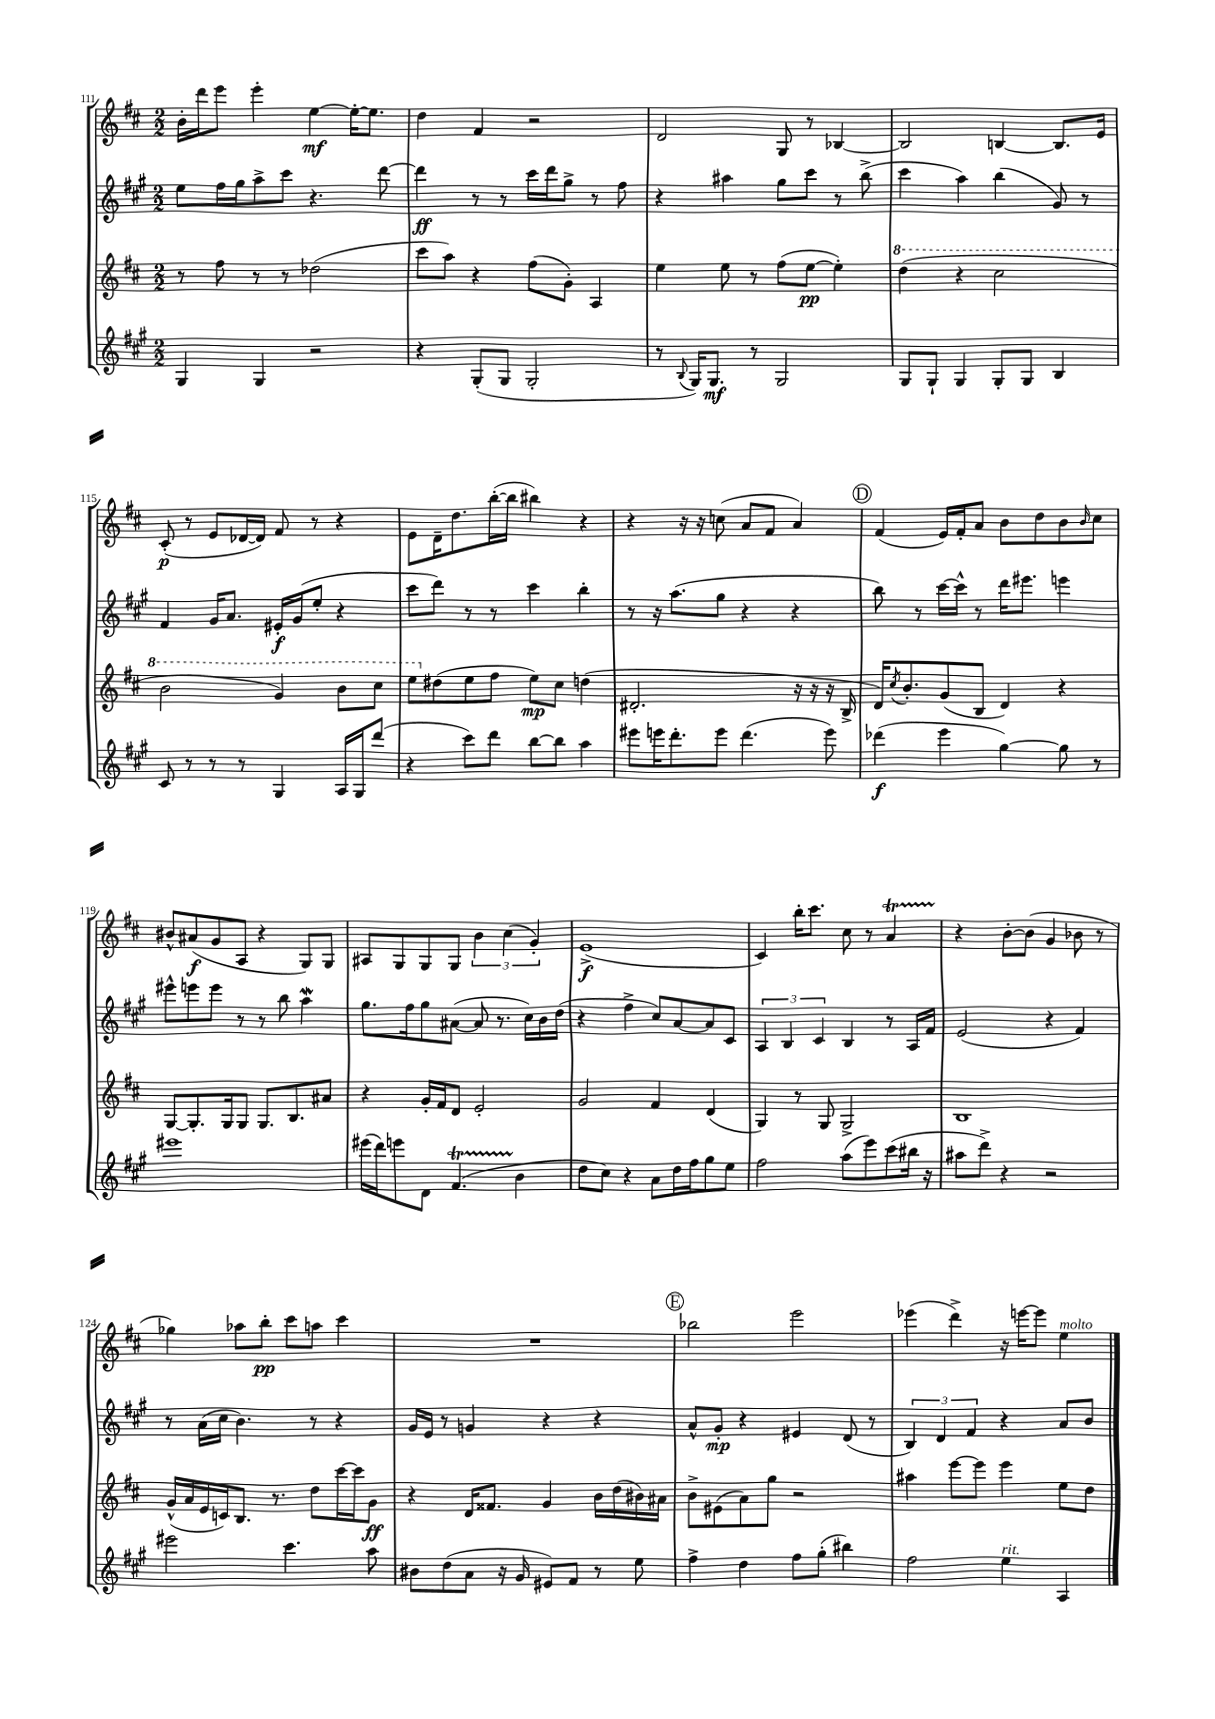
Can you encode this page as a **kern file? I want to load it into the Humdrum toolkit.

**kern	**kern	**kern	**kern
*staff4	*staff3	*staff2	*staff1
*clefG2	*clefG2	*clefG2	*clefG2
*k[f#c#g#]	*k[f#c#]	*k[f#c#g#]	*k[f#c#]
*M2/2	*M2/2	*M2/2	*M2/2
4G#	8r	8ee	16b'
.	.	.	16ddd
.	8ff#	16ff#	8eee
.	.	16gg#	.
4G#	8r	8aa^	4eee'
.	8r	8ccc#	.
2r	(2dd-	4.r	[4ee
.	.	.	16ee'_
.	.	.	8.ee]
.	.	[8ddd	.
=	=	=	=
4r	8ccc#	4ddd]	4dd
.	8aa)	.	.
(8G#'	4r	8r	4f#
8G#	.	8r	.
2G#'	(8ff#	16ccc#	2r
.	.	16ddd	.
.	8g')	8gg#^	.
.	4A	8r	.
.	.	8ff#	.
=	=	=	=
8r	4ee	4r	2d
8qqB	.	.	.
16G#)	.	.	.
8.G#	.	.	.
.	8ee	4aa#	.
8r	8r	.	.
2G#	(8ff#	8gg#	8G
.	[8ee	8ccc#	8r
.	4ee'])	8r	[4B-
.	.	(8bb^	.
=	=	=	=
8G#	(4ddd	4ccc#	2B-]
8G#`	.	.	.
4G#	4r	4aa)	.
8G#'	2ccc#	(4bb	[4B
8G#	.	.	.
4B	.	8g#)	8.B]
.	.	8r	.
.	.	.	16e
=	=	=	=
8c#	2bb	4f#	(8c#'
8r	.	.	8r
8r	.	16g#	8e
.	.	8.a	.
8r	.	.	[16d-
.	.	.	16d-])
4G#	4gg)	16e#'	8f#
.	.	(16g#	.
.	.	8ee'	8r
16A	8bb	4r	4r
16G#	.	.	.
(8ddd	8ccc#	.	.
=	=	=	=
4r	8eee	8ccc#	8e
.	(8dd#	8ddd)	16d~
.	.	.	8.dd
8ccc#)	8ee	8r	.
8ddd	8ff#	8r	([16bb'
.	.	.	16bb]
[8bb	8ee)	4ccc#	4bb#)
8bb]	8cc#	.	.
4aa	(4dd	4bb'	4r
=	=	=	=
8eee#	2.d#'	8r	4r
16eee	.	16r	.
8.ddd'	.	(8.aa	.
.	.	.	16r
.	.	.	16r
8eee	.	8gg#	(8cc
(4.ddd	.	4r	8a
.	.	.	8f#
.	16r	4r	4a)
.	16r	.	.
8eee)	16r	.	.
.	16B^	.	.
=	=	=	=
(4ddd-	16d)	8bb)	(4f#
.	8qcc#	.	.
.	8.b'	.	.
.	.	8r	.
4eee	(8g	[16ccc#	16e)
.	.	16ccc#^^]	16f#'
.	8B	8r	8a
[4gg#)	4d)	16ddd	8b
.	.	8.eee#	.
.	.	.	8dd
8gg#]	4r	4eee	8b
.	.	.	16qqb
8r	.	.	8cc#
=	=	=	=
1eee#	[8G	8eee#^^	8b#^^
.	8.G']	8eee	(8a#
.	.	8eee	8g
.	16G	.	.
.	8G	8r	8A
.	8.G	8r	4r
.	.	8bb	.
.	8.B	.	.
.	.	4aa	8G)
.	8a#	.	8G
=	=	=	=
(16eee#	4r	8.gg#	8A#
16ddd)	.	.	.
8eee	.	.	8G
.	.	16ff#	.
8d	16g'	8gg#	8G
.	16f#	.	.
(4.f#	8d	([8a#	8G
.	2e'	8a#]	6b
.	.	8.r	.
.	.	.	(6cc#
4b	.	.	.
.	.	16cc#)	.
.	.	.	6g')
.	.	16b	.
.	.	(16dd	.
=	=	=	=
8dd	2g	4r	(1e^
8cc#)	.	.	.
4r	.	4ff#^	.
8a	4f#	8cc#)	.
16dd	.	[8a	.
16ff#	.	.	.
8gg#	(4d	8a]	.
8ee	.	8c#	.
=	=	=	=
2ff#	4G)	6A	4c#)
.	.	6B	.
.	8r	.	16bb'
.	.	.	8.ccc#
.	.	6c#	.
.	8G	.	.
(8aa	2G^	4B	8cc#
8eee)	.	.	8r
(8ccc#	.	8r	4a
16bb#	.	16A	.
16r	.	16f#	.
=	=	=	=
8aa#	1B	(2e	4r
8ddd^)	.	.	.
4r	.	.	[8b'
.	.	.	(8b]
2r	.	4r	4g
.	.	4f#)	8b-
.	.	.	8r
=	=	=	=
2eee#	(16g^^	8r	4gg-)
.	16a	.	.
.	16e	(16a	.
.	16c)	16cc#	.
.	8.B	4.b)	8aa-
.	.	.	8bb'
.	8.r	.	.
4.ccc#	.	.	8ccc#
.	8dd	8r	8aa
.	[16ccc#	4r	4ccc#
.	16ccc#]	.	.
8aa	8g	.	.
=	=	=	=
8b#	4r	16g#	1r
.	.	16e	.
(8dd	.	8r	.
8a	16d	4g	.
.	8.f##	.	.
16r	.	.	.
16g#	.	.	.
8e#)	4g	4r	.
8f#	.	.	.
8r	16b	4r	.
.	(16dd	.	.
8ee	16b#)	.	.
.	16a#	.	.
=	=	=	=
4ff#^	8b^	8a^^	2bb-
.	(8e#	8g#'	.
4dd	8a)	4r	.
.	8gg	.	.
8ff#	2r	4e#	2eee
(8gg#'	.	.	.
4bb#)	.	(8d	.
.	.	8r	.
=	=	=	=
2ff#	4aa#	6B)	(4eee-
.	.	6d	.
.	[8eee	.	4ddd^)
.	.	6f#	.
.	8eee]	.	.
4ee	4eee	4r	16r
.	.	.	[16eee
.	.	.	8eee]
4A	8ee	8a	4ee
.	8dd	8b	.
==	==	==	==
*-	*-	*-	*-
